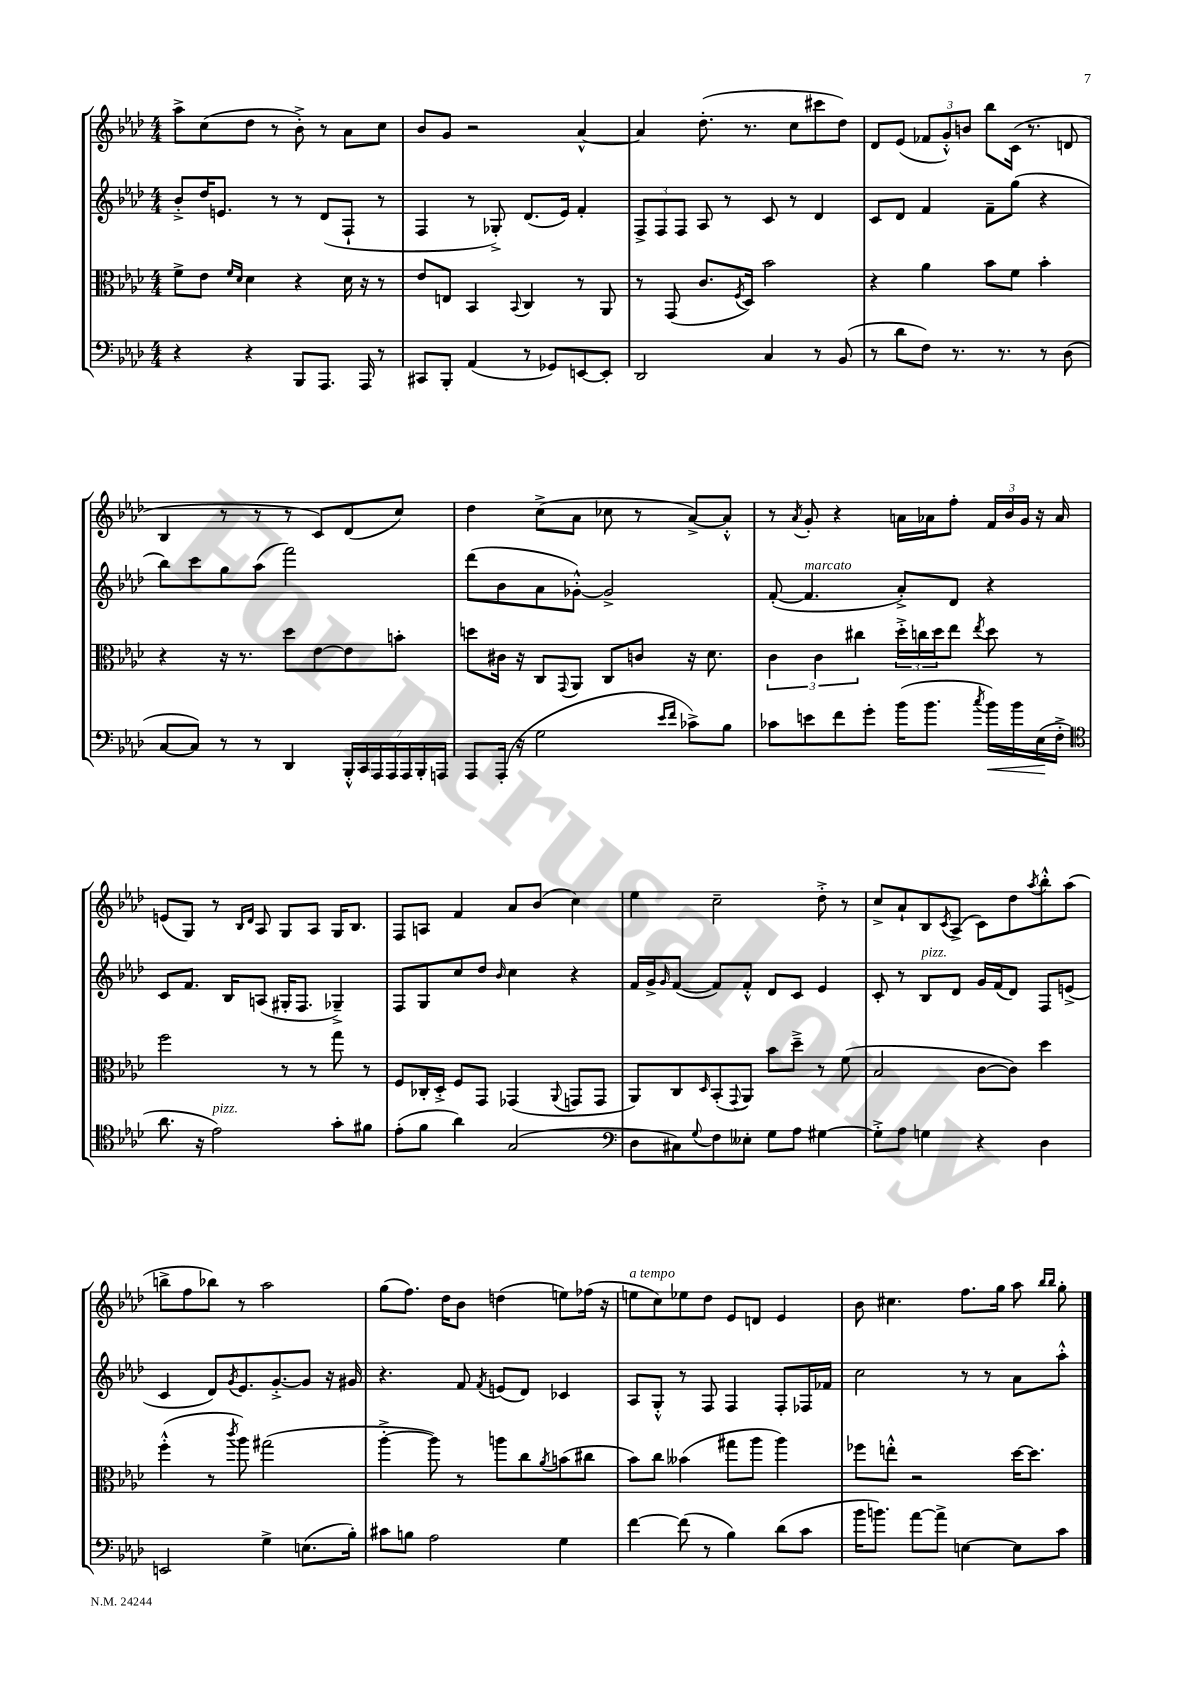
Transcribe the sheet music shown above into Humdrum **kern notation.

**kern	**dynam	**kern	**kern	**kern
*part4	*part4	*part3	*part2	*part1
*staff4	*staff4	*staff3	*staff2	*staff1
*clefF4	*	*clefC3	*clefG2	*clefG2
*k[b-e-a-d-]	*	*k[b-e-a-d-]	*k[b-e-a-d-]	*k[b-e-a-d-]
*M4/4	*	*M4/4	*M4/4	*M4/4
=1	=1	=1	=1	=1
4r	.	8f^\L	8b-'^/L	8aa-^\L
.	.	8e-\J	16dd-/K	(8cc\
.	.	.	8.en/J	.
.	.	16qqf/LL	.	.
.	.	16qqd-/JJ	.	.
4r	.	4d-\	.	8dd-\J
.	.	.	8r	8r
8BBB-/L	.	4r	8r	8b-'^\)
8.AAA-/J	.	.	(8d-/L	8r
.	.	16d-\	8F`/J	8a-\L
16AAA-/	.	16r	.	.
8r	.	8r	8r	8cc\J
=2	=2	=2	=2	=2
8CC#X/L	.	8e-/L	4F/	8b-/L
8BBB-'/J	.	8En/J	.	8g/J
(4AA-/	.	4BB-/	8r	2r
.	.	.	8G-X'^/)	.
.	.	8qqBB-/	.	.
8r	.	4C/	(8.d-/L	.
8GG-X/L)	.	.	.	.
.	.	.	16e-/Jk)	.
[8EEn/	.	8r	4f'/	[4a-^^/
8EE'/J]	.	8AA-/	.	.
=3	=3	=3	=3	=3
2DD-/	.	8r	12F^/L	4a-/]
.	.	.	12F/	.
.	.	(8GG/	.	.
.	.	.	12F/J	.
.	.	8.c/L	8A-/	(8.dd-'\
.	.	.	8r	.
.	.	8qF/	.	.
.	.	16D-/Jk)	.	8.r
4C/	.	2b-\	8c/	.
.	.	.	8r	8cc\L
8r	.	.	4d-/	8ccc#X\
(8BB-/	.	.	.	8dd-\J)
=4	=4	=4	=4	=4
8r	.	4r	8c/L	8d-/L
8d-\L	.	.	8d-/J	(8e-/J
8F\J)	.	4a-\	4f/	12f-X/L
.	.	.	.	12g'^^/)
8.r	.	.	.	.
.	.	.	.	12bn/J
.	.	8b-\L	8f~\L	8bb-\L
8.r	.	.	.	.
.	.	8f\J	(8gg\J	(16c\Jk
.	.	.	.	8.r
8r	.	4b-'\	4r	.
(8D-\	.	.	.	8dn/
!!LO:LB:g=z
=5	=5	=5	=5	=5
[8C/L	.	4r	8bb-\L)	4B-/
8C/J])	.	.	8ccc\	.
8r	.	16r	8gg\	8r
.	.	8.r	.	.
8r	.	.	(8aa-\J	8r
4DD-/	.	8dd-\L	2fff\)	8r
.	.	[8e-\	.	8c/L)
28BBB-'^^/LL	.	8e-\]	.	(8d-/
28CC/	.	.	.	.
28AAA-/	.	.	.	.
28AAA-/	.	.	.	.
.	.	8bn'\J	.	8cc/J)
28AAA-/	.	.	.	.
28BBB-'/	.	.	.	.
28AAAn/JJ	.	.	.	.
=6	=6	=6	=6	=6
8AAA-/L	.	8ddn\L	(8ddd-\L	4dd-\
(16AAA-'/Jk	.	16c#X\Jk	8b-\	.
16r	.	16r	.	.
2G\	.	8C/L	8a-\	(8cc^\L
.	.	8qqGG/	.	.
.	.	8AA-/J	[8g-X'^^\J)	8a-\J
.	.	8C/L	2g-^/]	8cc-X\
.	.	8cn/J	.	8r
16qqe-/LL	.	.	.	.
16qqf/JJ	.	.	.	.
8c-X^\L)	.	16r	.	[8a-^/L)
.	.	8.d-\	.	.
8B-\J	.	.	.	8a-'^^/J]
=7	=7	=7	=7	=7
8c-X\L	.	6c\	([8f'/	8r
.	.	.	.	8qa-/
!	!	!	!LO:TX:a:i:t=marcato	!
8en\	.	.	4.f/]	8g'/
.	.	6c\	.	.
8f\	.	.	.	4r
.	.	6cc#X\	.	.
8g'\J	.	.	.	.
(16b-\KL	.	24dd-'^\LL	8a-'^/L)	16an\LL
.	.	24ccn\	.	.
8.b-\J	.	.	.	16a-X\J
.	.	24dd-\J	.	.
.	.	8ee-\J	8d-/J	8ff'\J
8qcc/	.	8qee-/	.	.
!	!LO:HP:b	!	!	!
16b-\LL)	<	8dd-\	4r	24f/LL
.	.	.	.	24b-/
16b-\	.	.	.	.
.	.	.	.	24g/JJ
(16E-\	.	8r	.	16r
16F'^\JJ	[	.	.	16a-/
!!LO:LB:g=z
=8	=8	=8	=8	=8
*clefC4	*	*	*	*
8.a-\	.	2ff\	8c/L	(8en/L
.	.	.	8.f/J	8G/J)
16r	.	.	.	.
!LO:TX:a:i:t=pizz.	!	!	!	!
2e-\)	.	.	.	8r
.	.	.	16B-/KL	.
.	.	.	.	16qqB-/LL
.	.	.	.	16qqd-/JJ
.	.	.	(8An/J	8A-/
.	.	8r	16G#X'/KL	8G/L
.	.	.	8.F/J	.
.	.	8r	.	8A-/J
8g'\L	.	8gg\	4G-X~^/)	16G/KL
.	.	.	.	8.B-/J
8f#X\J	.	8r	.	.
=9	=9	=9	=9	=9
(8e-'\L	.	8F/L	8F/L	8F/L
8f\J	.	16C-X'/L	8G/	8An/J
.	.	16D-'^/JJ	.	.
4a-\)	.	8F/L	8cc/	4f/
.	.	8GG/J	8dd-/J	.
.	.	.	16qqb-/	.
(2G/	.	(4GG-X/	4cc\	8a-/L
.	.	.	.	(8b-/J
.	.	8qqAA-/	.	.
.	.	8GGn/L	4r	4cc\)
.	.	8GG/J	.	.
=10	=10	=10	=10	=10
*clefF4	*	*	*	*
8D-\L	.	8AA-/L)	16f/LL	4ee-\
.	.	.	16g^/J	.
.	.	.	16qqg/	.
8C#X\)	.	8C/	([8f/J	.
8qqG/	.	16qqD-/	.	.
8F\	.	(8BB-'/	8f/L])	2cc~\
.	.	8qqGG/	.	.
8E--X'\J	.	8AA-/J)	8f'^^/J	.
8G\L	.	8b-\L	8d-/L	.
8A-\J	.	8dd-~^\J	8c/J	.
[4G#X\	.	8r	4e-/	8dd-'^\
.	.	(8f\	.	8r
=11	=11	=11	=11	=11
8G#'^\L]	.	2B-/	8c'/	8cc^/L
8A-\J	.	.	8r	8a-`/
!	!	!	!LO:TX:a:i:t=pizz.	!
4Gn\	.	.	8B-/L	8B-/
.	.	.	.	8qc/
.	.	.	8d-/J	(8A-^/J
4r	.	[8c\L	16g/LL	8c\L)
.	.	.	(16f/J	.
.	.	8c\J])	8d-/J)	8dd-\
.	.	.	.	8qaa-/
4D-\	.	4dd-\	8F/L	8bb-'^^\
.	.	.	(8en^/J	(8aa-\J
!!LO:LB:g=z
=12	=12	=12	=12	=12
2EEn/	.	(4ff'^^\	4c/	8bbn^\L
.	.	.	.	8ff\
.	.	8r	8d-/L)	8bb-X\J)
.	.	8qccc/	8qg/	.
.	.	8aa-\)	8.e-/	8r
4G^\	.	(2gg#X\	.	2aa-\
.	.	.	[8.g'^/	.
(8.En\L	.	.	8g/J]	.
.	.	.	16r	.
16B-'\Jk)	.	.	16g#X/	.
=13	=13	=13	=13	=13
8c#X\L	.	[4aa-'^\	4.r	(8gg\L
8Bn\J	.	.	.	8.ff\J)
2A-\	.	8aa-\])	.	.
.	.	.	.	16dd-\KL
.	.	8r	8f/	8b-\J
.	.	.	8qf/	.
.	.	8aan\L	(8en/L	(4ddn\
.	.	8cc\	8d-/J)	.
.	.	8qa-/	.	.
4G\	.	(8bn\	4c-X/	8een\L)
.	.	8cc#X\J	.	(16ff-X\Jk
.	.	.	.	16r
=14	=14	=14	=14	=14
!	!	!	!	!LO:TX:a:i:t=a tempo
[4f\	.	8b-\L)	8A-/L	8een\L
.	.	8cc\J	8G'^^/J	8cc\)
(8f\]	.	(4b--X\	8r	8ee-X\
8r	.	.	8F/	8dd-\J
4B-\)	.	8gg#X\L	4F/	8e-/L
.	.	8aa-\J	.	8dn/J
(8d-\L	.	4aa-\)	8F'/L	4e-/
8c\J	.	.	16F-X/L	.
.	.	.	16f-X/JJ	.
=15	=15	=15	=15	=15
16b-\KL	.	8ff-X\L	2cc\	8b-\
8.bn\J)	.	.	.	.
.	.	8een'^^\J	.	4.cc#X\
[8a-\L	.	2r	.	.
8a-^\J]	.	.	.	.
[4En\	.	.	8r	8.ff\L
.	.	.	8r	.
.	.	.	.	16gg\Jk
8E\L]	.	[16dd-\KL	8a-\L	8aa-\
.	.	8.dd-\J]	.	.
.	.	.	.	16qqbb-/LL
.	.	.	.	16qqbb-/JJ
8c\J	.	.	8aa-'^^\J	8gg'\
==	==	==	==	==
*-	*-	*-	*-	*-
